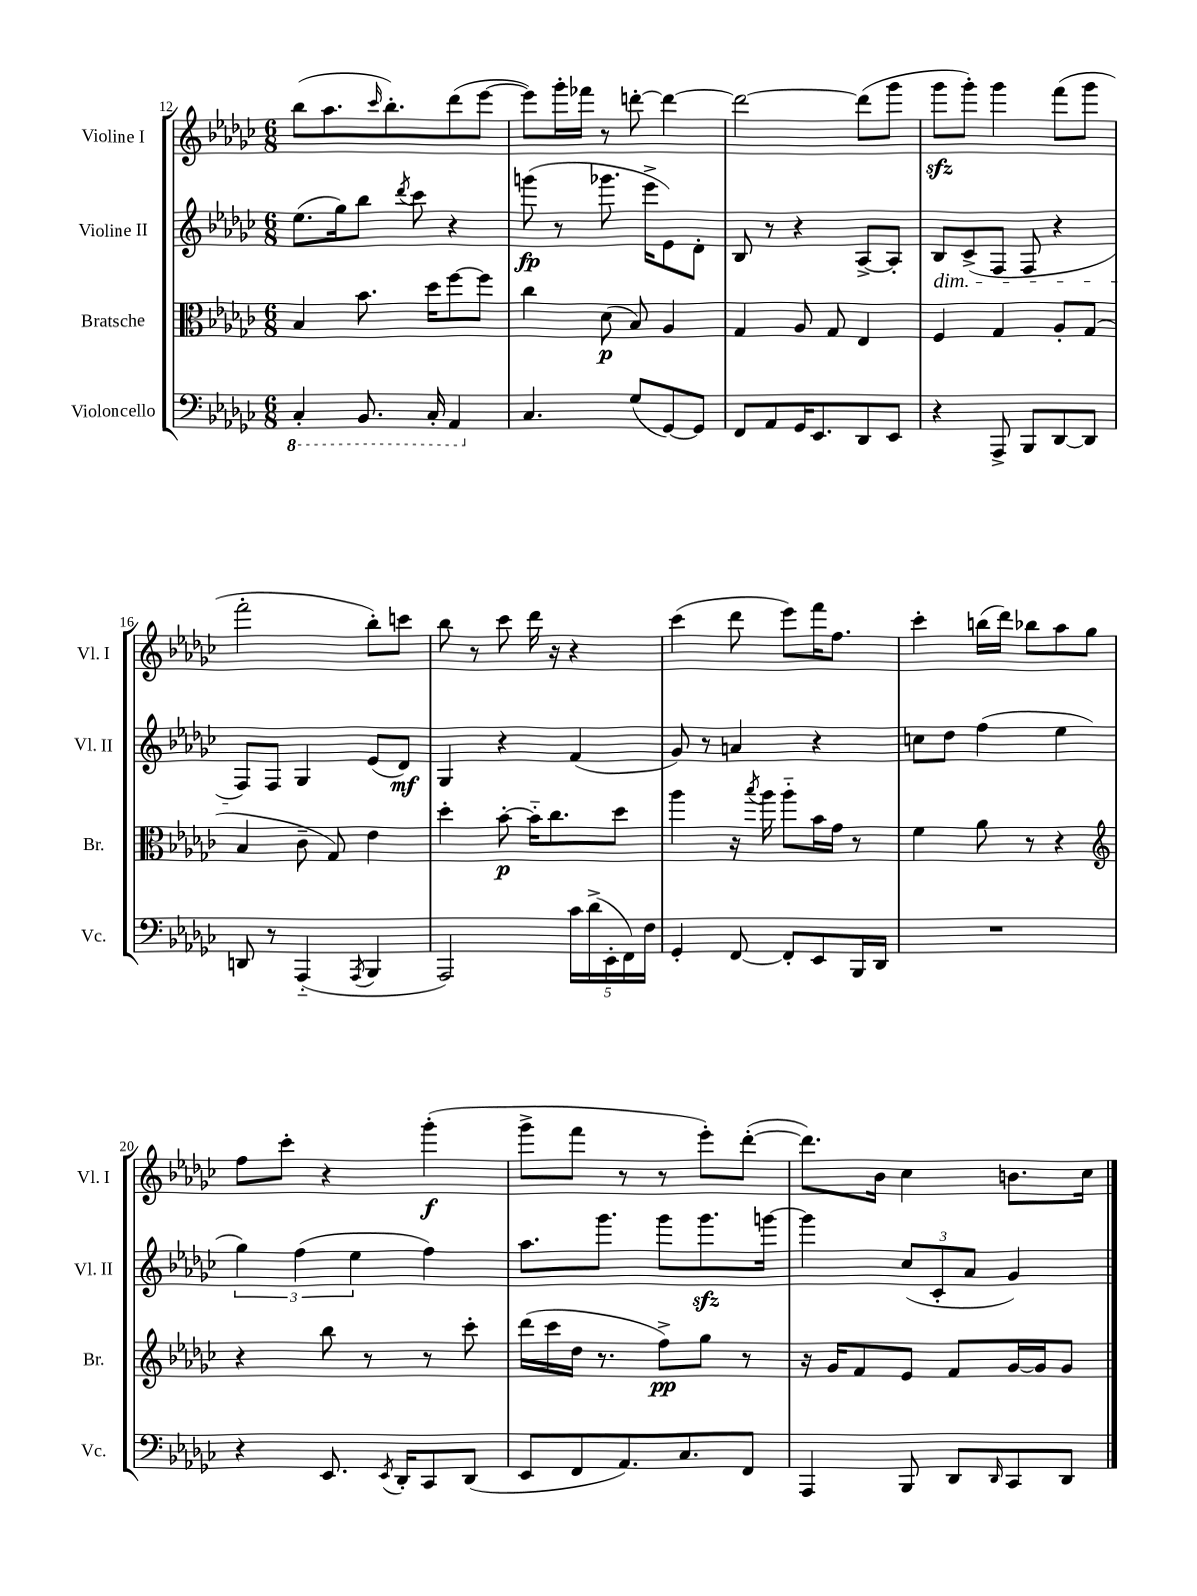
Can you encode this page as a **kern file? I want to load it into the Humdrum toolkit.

**kern	**kern	**dynam	**kern	**dynam	**kern	**dynam
*part4	*part3	*part3	*part2	*part2	*part1	*part1
*staff4	*staff3	*staff3	*staff2	*staff2	*staff1	*staff1
*I"Violoncello	*I"Bratsche	*	*I"Violine II	*	*I"Violine I	*
*I'Vc.	*I'Br.	*	*I'Vl. II	*	*I'Vl. I	*
*clefF4	*clefC3	*	*clefG2	*	*clefG2	*
*k[b-e-a-d-g-c-]	*k[b-e-a-d-g-c-]	*	*k[b-e-a-d-g-c-]	*	*k[b-e-a-d-g-c-]	*
*M6/8	*M6/8	*	*M6/8	*	*M6/8	*
*8ba	*	*	*	*	*	*
=12	=12	=12	=12	=12	=12	=12
4CC-'/	4B-/	.	(8.ee-\L	.	(8bb-\L	.
.	.	.	.	.	8.aa-\	.
.	.	.	16gg-\k)	.	.	.
8.BBB-/	8.b-\	.	8bb-\J	.	.	.
.	.	.	.	.	16qqccc-/	.
.	.	.	.	.	8.bb-'\)	.
.	.	.	8qddd-/	.	.	.
.	.	.	8ccc-\	.	.	.
16CC-'/	16dd-\KL	.	.	.	.	.
4AAA-/	[8ff\	.	4r	.	(8ddd-\	.
.	8ff\J]	.	.	.	[8eee-\J	.
=13	=13	=13	=13	=13	=13	=13
*X8ba	*	*	*	*	*	*
4.C-/	4cc-\	.	(8gggn\	fp	8eee-\L])	.
.	.	.	8r	.	16ggg-'\L	.
.	.	.	.	.	16fff-X\JJ	.
.	(8d-\	p	8.ggg-X\	.	8r	.
(8G-/L	8B-/)	.	.	.	[8dddn'\	.
.	.	.	16eee-^\KL	.	.	.
[8GG-/)	4A-/	.	8e-\)	.	4ddd\_	.
8GG-/J]	.	.	8d-'\J	.	.	.
=14	=14	=14	=14	=14	=14	=14
8FF/L	4G-/	.	8B-/	.	2ddd\_	.
8AA-/	.	.	8r	.	.	.
16GG-/K	8A-/	.	4r	.	.	.
8.EE-/	.	.	.	.	.	.
.	8G-/	.	.	.	.	.
8DD-/	4E-/	.	[8A-^/L	.	(8ddd\L]	.
8EE-/J	.	.	8A-'/J]	.	8ggg-\J	.
=15	=15	=15	=15	=15	=15	=15
!	!	!	!LO:TX:b:i:t=dim.	!	!	!
4r	4F/	.	8B-/L	.	8ggg-zz\L	.
.	.	.	(8c-^/	.	8ggg-'\J)	.
8AAA-^/	4G-/	.	8F/J	.	4ggg-\	.
8BBB-/L	.	.	8F/	.	.	.
[8DD-/	8A-'/L	.	4r	.	(8fff\L	.
8DD-/J]	(8G-/J	.	.	.	8ggg-\J	.
!!LO:LB:g=z
=16	=16	=16	=16	=16	=16	=16
8DDn/	4B-/	.	8F/L)	.	2fff'\	.
8r	.	.	8F/J	.	.	.
(4AAA-/	8c-~\	.	4G-/	.	.	.
.	8G-/)	.	.	.	.	.
8qAAA-/	.	.	.	.	.	.
4BBB-/	4e-\	.	(8e-/L	.	8bb-'\L)	.
.	.	.	8d-/J)	mf	8cccn\J	.
=17	=17	=17	=17	=17	=17	=17
2AAA-/)	4dd-'\	.	4G-/	.	8bb-\	.
.	.	.	.	.	8r	.
.	[8b-'\	p	4r	.	8ccc-\	.
.	16b-\KL]	.	.	.	16ddd-\	.
.	8.cc-\	.	.	.	16r	.
20c-\LL	.	.	(4f/	.	4r	.
(20d-^\	.	.	.	.	.	.
20EE-'\	.	.	.	.	.	.
.	8dd-\J	.	.	.	.	.
20FF\)	.	.	.	.	.	.
20F\JJ	.	.	.	.	.	.
=18	=18	=18	=18	=18	=18	=18
4GG-'/	4aa-\	.	8g-/)	.	(4ccc-\	.
.	.	.	8r	.	.	.
[8FF/	16r	.	4an/	.	8ddd-\	.
.	8qbb-/	.	.	.	.	.
.	16aa-\	.	.	.	.	.
8FF'/L]	8aa-\L	.	.	.	8eee-\L)	.
8EE-/	16b-\L	.	4r	.	16fff\K	.
.	16g-\JJ	.	.	.	8.ff\J	.
16BBB-/L	8r	.	.	.	.	.
16DD-/JJ	.	.	.	.	.	.
=19	=19	=19	=19	=19	=19	=19
2.r	4f\	.	8ccn\L	.	4ccc-'\	.
.	.	.	8dd-\J	.	.	.
.	8a-\	.	(4ff\	.	(16bbn\LL	.
.	.	.	.	.	16ddd-\JJ)	.
.	8r	.	.	.	8bb-X\L	.
.	4r	.	4ee-\	.	8aa-\	.
.	.	.	.	.	8gg-\J	.
!!LO:LB:g=z
=20	=20	=20	=20	=20	=20	=20
*	*clefG2	*	*	*	*	*
4r	4r	.	6gg-\)	.	8ff\L	.
.	.	.	.	.	8ccc-'\J	.
.	.	.	(6ff\	.	.	.
8.EE-/	8bb-\	.	.	.	4r	.
.	.	.	6ee-\	.	.	.
.	8r	.	.	.	.	.
8qEE-/	.	.	.	.	.	.
16DD-'/KL	.	.	.	.	.	.
8CC-/	8r	.	4ff\)	.	(4ggg-'\	f
(8DD-/J	8ccc-'\	.	.	.	.	.
=21	=21	=21	=21	=21	=21	=21
8EE-/L	(16ddd-\LL	.	8.aa-\L	.	8ggg-^\L	.
.	16ccc-\	.	.	.	.	.
8FF/	16dd-\JJ	.	.	.	8fff\J	.
.	8.r	.	8.ggg-\J	.	.	.
8.AA-/)	.	.	.	.	8r	.
.	8ff^\L)	pp	8ggg-\L	.	8r	.
8.C-/	.	.	.	.	.	.
.	8gg-\J	.	8.ggg-zz\	.	8eee-'\L)	.
8FF/J	8r	.	.	.	([8ddd-'\J	.
.	.	.	[16gggn\Jk	.	.	.
=22	=22	=22	=22	=22	=22	=22
4AAA-/	16r	.	4ggg\]	.	8.ddd-\L])	.
.	16g-/KL	.	.	.	.	.
.	8f/	.	.	.	.	.
.	.	.	.	.	16b-\Jk	.
8BBB-/	8e-/J	.	(12cc-/L	.	4cc-\	.
.	.	.	12c-'/	.	.	.
8DD-/L	8f/L	.	.	.	.	.
.	.	.	12a-/J	.	.	.
16qqDD-/	.	.	.	.	.	.
8CC-/	[16g-/L	.	4g-/)	.	8.bn\L	.
.	16g-/J]	.	.	.	.	.
8DD-/J	8g-/J	.	.	.	.	.
.	.	.	.	.	16cc-\Jk	.
==	==	==	==	==	==	==
*-	*-	*-	*-	*-	*-	*-
